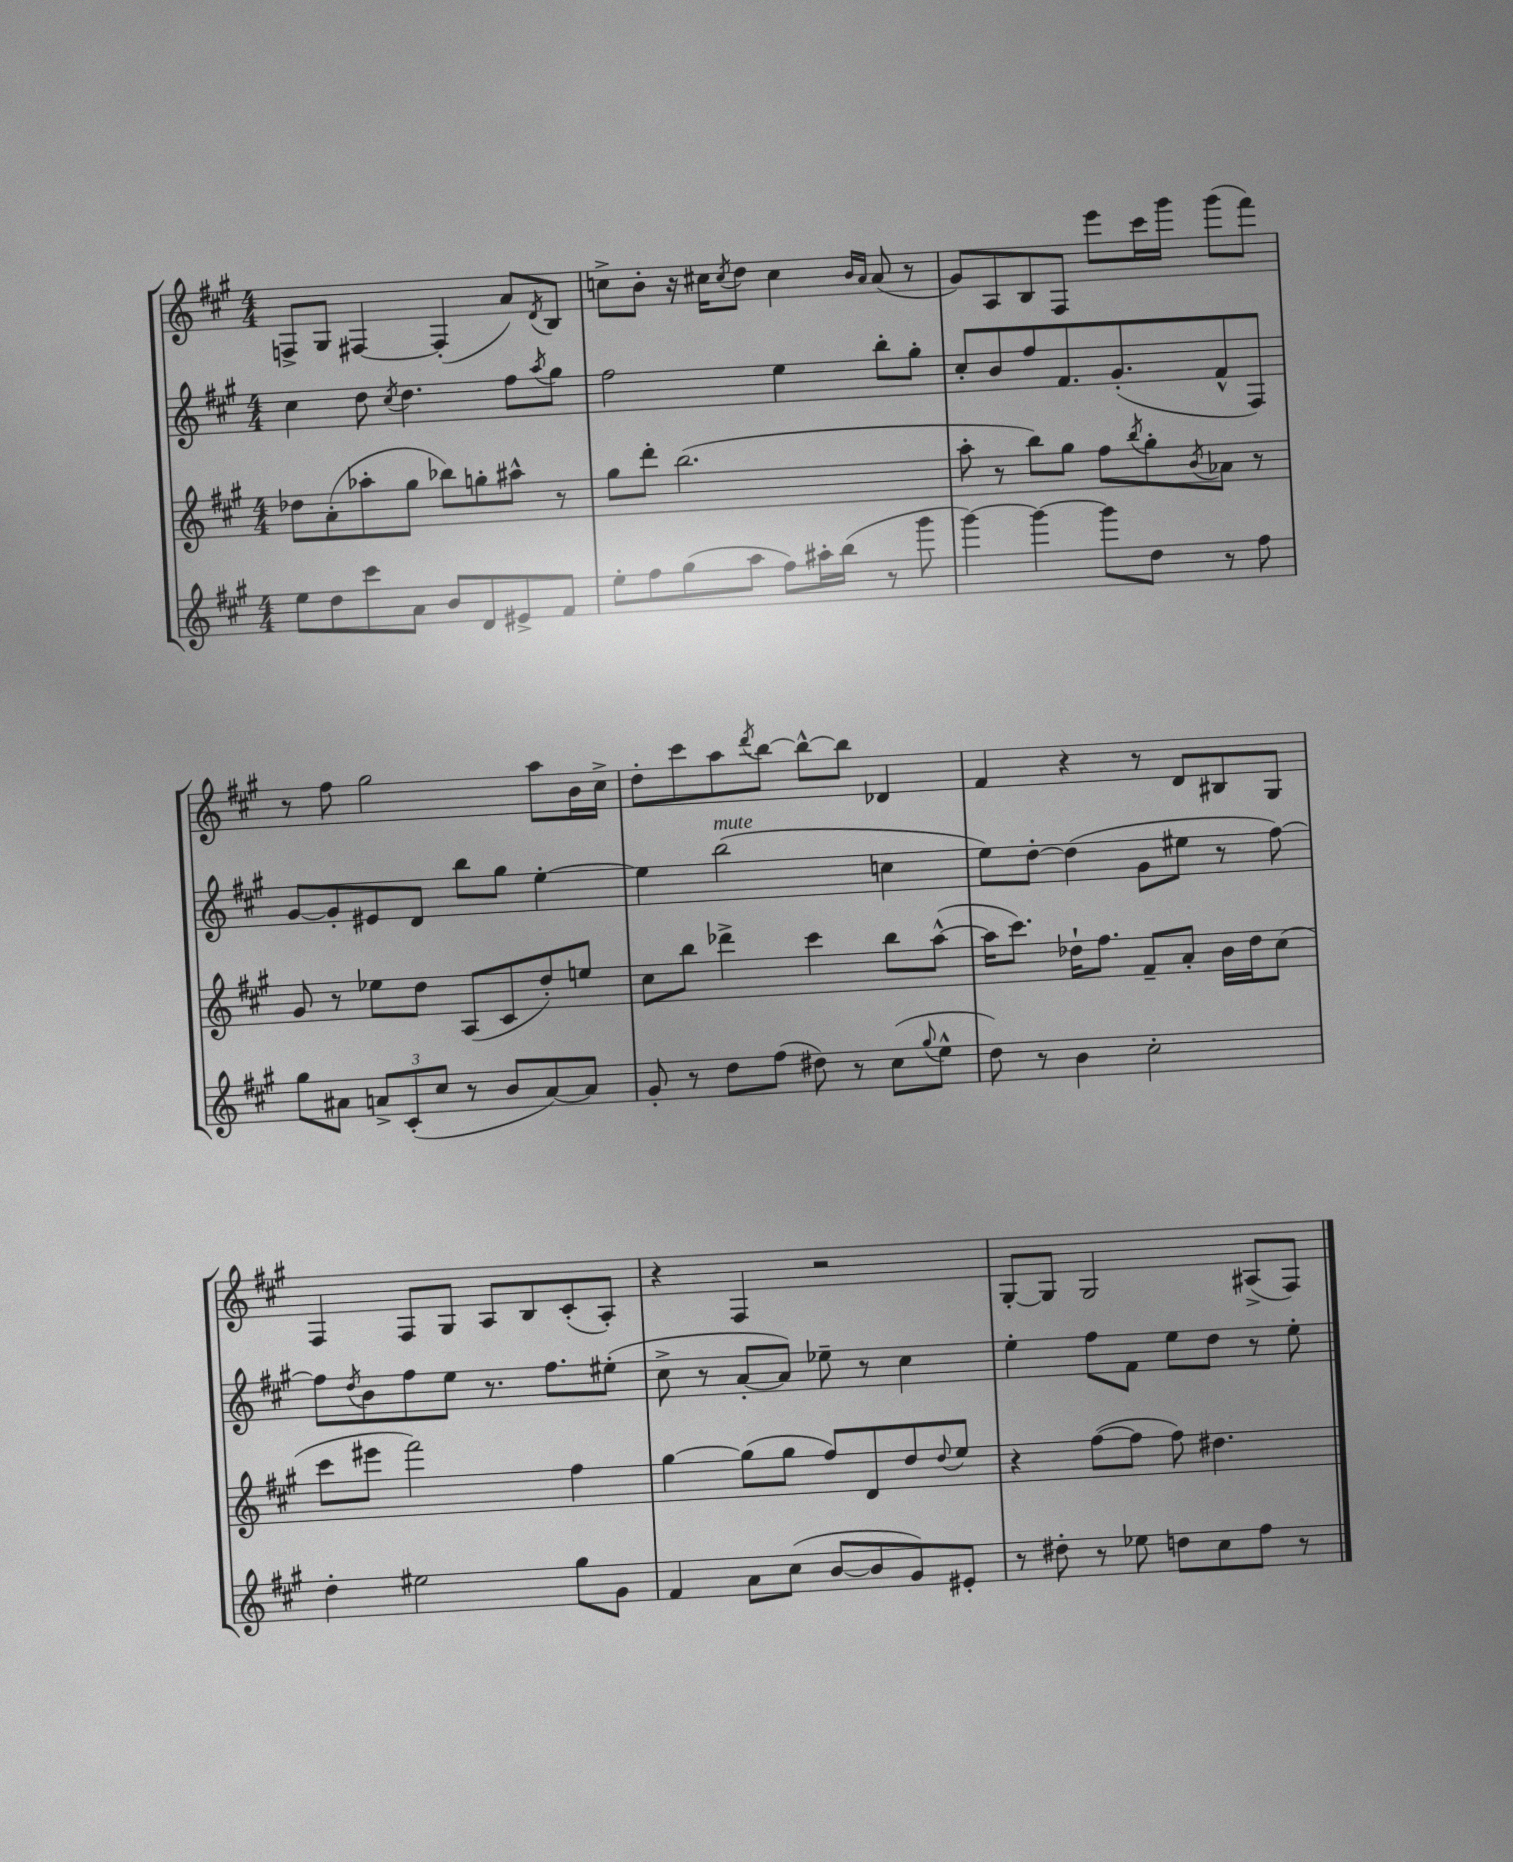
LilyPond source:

<<
\new StaffGroup <<
\new Staff = "s0" {
    \clef treble \key a \major \numericTimeSignature \time 4/4
    f8-> gis8 fis4~ fis4-.( a'8) \acciaccatura { d'8 } b8 |
    c''8-> b'8-. r16 cis''16 \acciaccatura { cis''8 } d''8 cis''4 \grace { b'16 a'16 } a'8( r8 |
    gis'8) a8 b8 fis8 e'''8 cis'''16 gis'''16 gis'''8( fis'''8) |
    r8 fis''8 gis''2 a''8 b'16 cis''16-> |
    d''8-. cis'''8 a''8 \acciaccatura { d'''8 } b''8~ b''8~-^ b''8 des'4 |
    fis'4 r4 r8 d'8 bis8 gis8 |
    fis4 fis8 gis8 a8 b8 cis'8-.( a8-.) |
    r4 fis4 r2 |
    gis8~-. gis8 gis2 ais8->( fis8) \bar "|." |
}
\new Staff = "s1" {
    \clef treble \key a \major \numericTimeSignature \time 4/4
    cis''4 d''8 \acciaccatura { cis''8 } d''4. fis''8 \acciaccatura { a''8 } gis''8 |
    fis''2 e''4 b''8-. gis''8-. |
    cis''8-. b'8 fis''8 fis'8. gis'8.-.( fis'8-^ fis8) |
    gis'8~ gis'8-. eis'8 d'8 b''8 gis''8 e''4~-. |
    e''4 b''2^\markup { \italic "mute" }( c''4 |
    e''8) d''8~-. d''4( gis'8 eis''8 r8 fis''8~) |
    fis''8 \acciaccatura { d''8 } b'8 fis''8 e''8 r8. fis''8. eis''8-.( |
    cis''8-> r8 a'8~-. a'8) ees''8-- r8 cis''4 |
    e''4-. fis''8 fis'8 e''8 d''8 r8 e''8-. \bar "|." |
}
\new Staff = "s2" {
    \clef treble \key a \major \numericTimeSignature \time 4/4
    des''8 a'8-.( aes''8-. gis''8 bes''8) g''8-. ais''8-^ r8 |
    gis''8 d'''8-. b''2.( |
    a''8-. r8 b''8) gis''8 fis''8 \acciaccatura { b''8 } gis''8-. \acciaccatura { b'8 } aes'8 r8 |
    gis'8 r8 ees''8 d''8 a8( cis'8 d''8-.) e''8 |
    cis''8 b''8 des'''4-> cis'''4 b''8 a''8~-^( |
    a''16 cis'''8.) des''16-! fis''8. fis'8-- a'8-. b'16 des''16 cis''8( |
    cis'''8 eis'''8 fis'''2) fis''4 |
    gis''4~ gis''8( gis''8 fis''8) d'8 d''8 \appoggiatura { d''8 } e''8 |
    r4 fis''8~( fis''8 fis''8) dis''4. \bar "|." |
}
\new Staff = "s3" {
    \clef treble \key a \major \numericTimeSignature \time 4/4
    e''8 d''8 cis'''8 a'8 b'8 d'8 eis'8-> fis'8 |
    e''8-. fis''8 gis''8( a''8 fis''8) ais''16-. b''16( r8 gis'''8 |
    gis'''4~) gis'''4~ gis'''8 d''8 r8 fis''8 |
    gis''8 ais'8 \tuplet 3/2 { a'8-> cis'8-.( cis''8 } r8 b'8 a'8~) a'8 |
    gis'8-. r8 d''8 fis''8( dis''8) r8 cis''8( \appoggiatura { gis''8 } e''8-^ |
    d''8) r8 b'4 cis''2-. |
    d''4-. eis''2 gis''8 gis'8 |
    fis'4 a'8 cis''8( b'8~ b'8 gis'8) eis'8-. |
    r8 dis''8-. r8 ees''8 d''8 cis''8 fis''8 r8 \bar "|." |
}
>>
>>
\layout { \context { \Score \remove "Bar_number_engraver" } }
